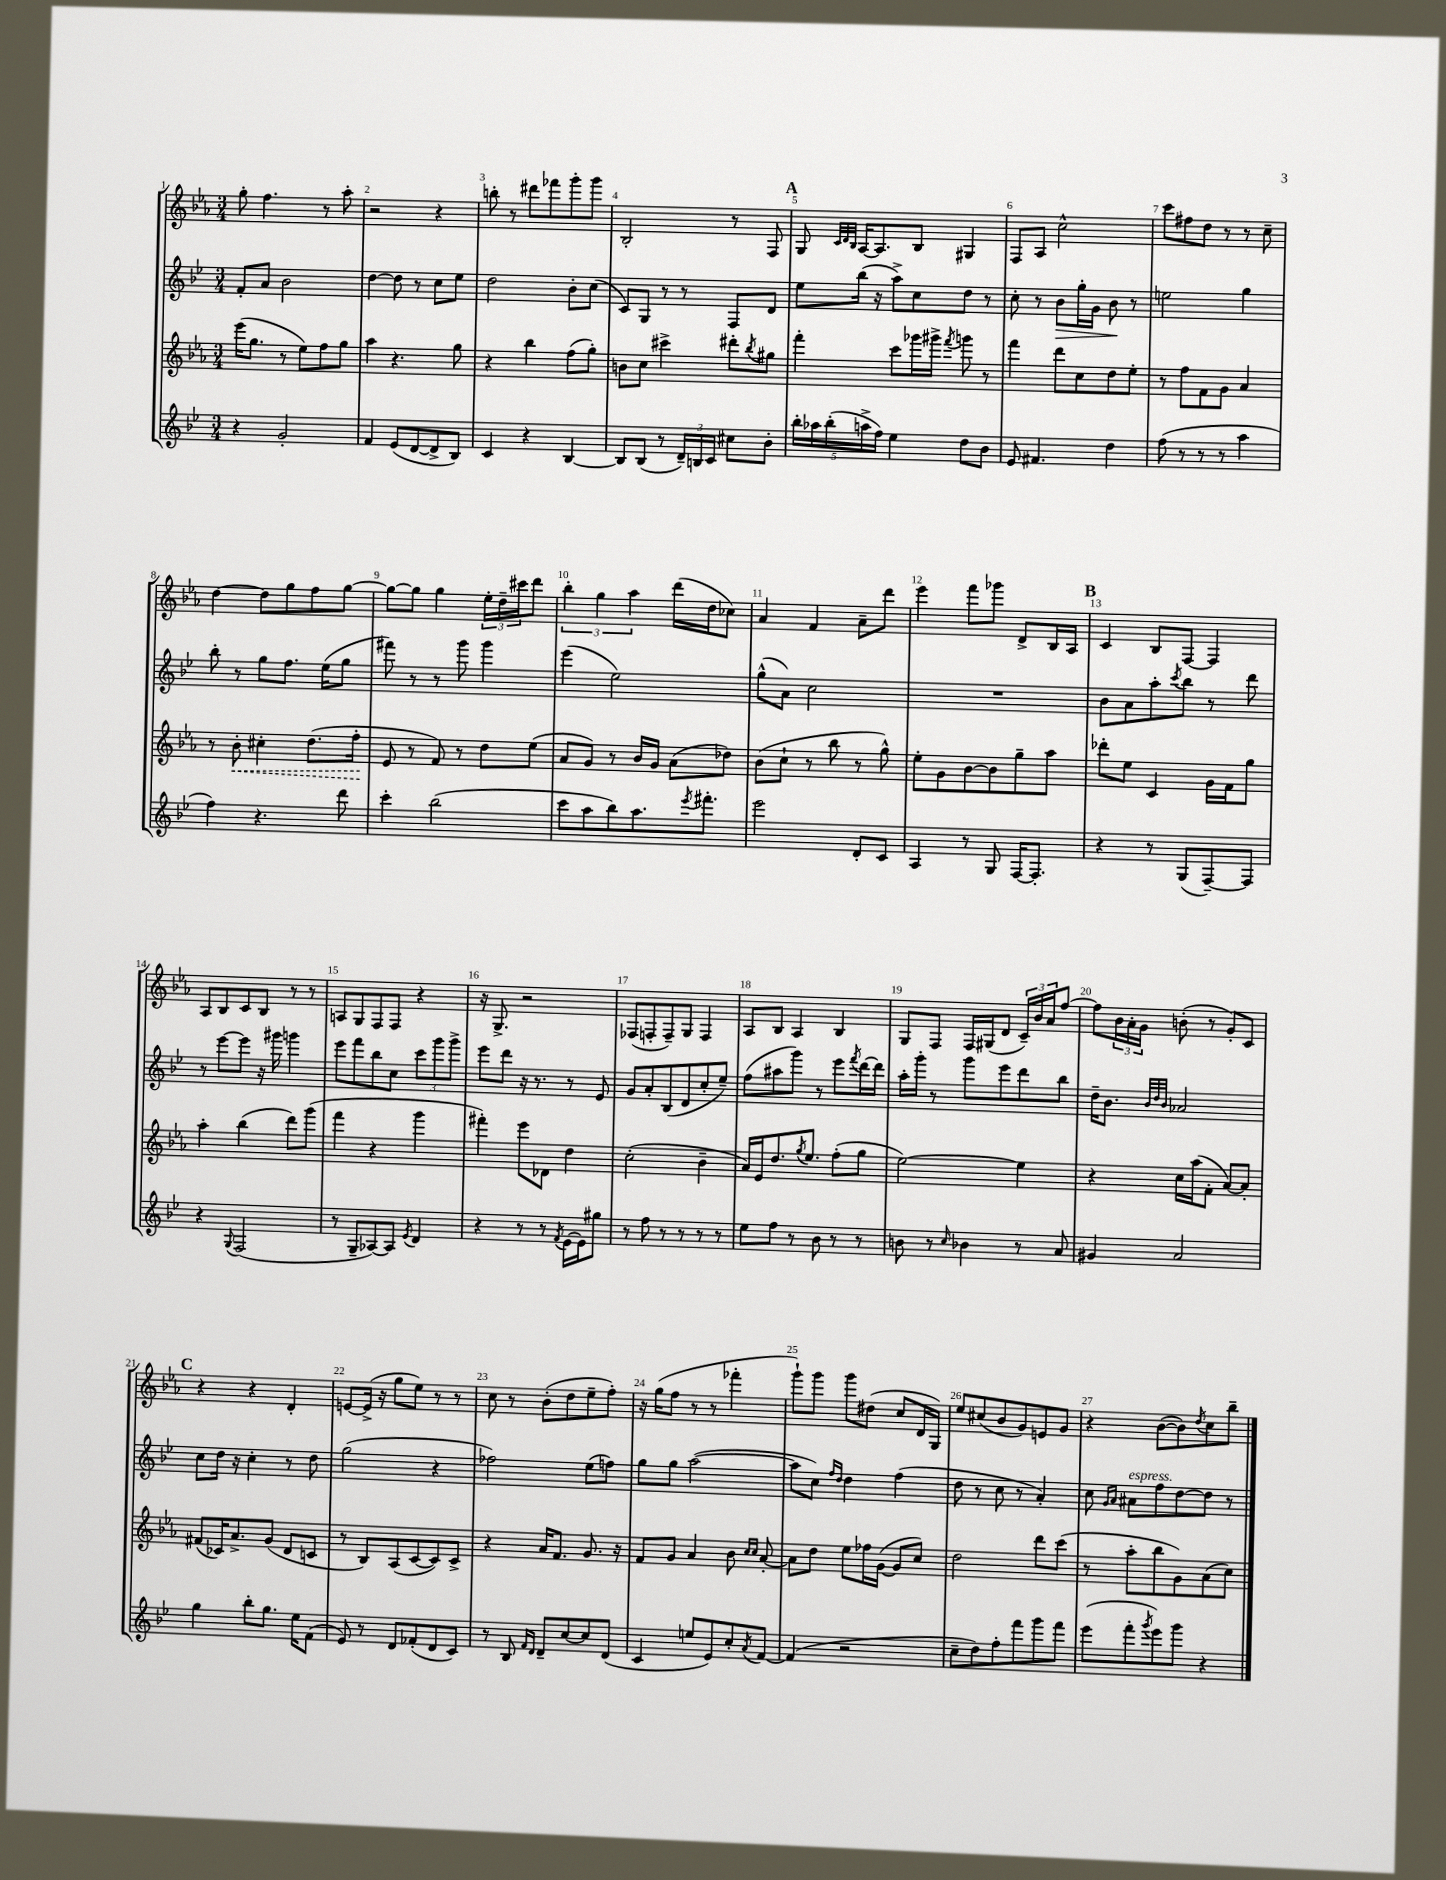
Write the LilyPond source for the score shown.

<<
\new StaffGroup <<
\new Staff = "s0" {
    \clef treble \key ees \major \numericTimeSignature \time 3/4
    g''8-. f''4. r8 aes''8-. |
    r2 r4 |
    b''8-. r8 dis'''8 fes'''8 g'''8-. g'''8 |
    bes2-. r8 f8 |
    \mark \markup { \bold "A" } g8 \grace { c'32 d'32 bes32 } aes16~ aes8. bes8 gis4 |
    f8 aes8 c''2-^ |
    c'''8 fis''8 d''8 r8 r8 c''8-- |
    d''4~ d''8 g''8 f''8 g''8~ |
    g''8~ g''8 g''4 \tuplet 3/2 { ees''16-. d''16-- cis'''16 } d'''8 |
    \tuplet 3/2 { bes''4-. g''4 aes''4 } d'''16( d''16 ces''8) |
    aes'4 f'4 aes'8-- d'''8 |
    ees'''4 f'''8 ges'''8 d'8-> bes16 aes16 |
    \mark \markup { \bold "B" } c'4 bes8 f8~ f4 |
    aes8 bes8 c'8 bes8 r8 r8 |
    a8 g8 f8 f8 r4 |
    r16 g8.-> r2 |
    fes8( f8-. f8--) g8 f4 |
    aes8 bes8 aes4 bes4 |
    g8 f8 f16 gis16( d'8 \tuplet 3/2 { c'16--) bes'16 aes'16 } f''8~ |
    f''8 \tuplet 3/2 { bes'16 aes'16-. g'16 } b'8-.( r8 g'8-.) c'8 |
    \mark \markup { \bold "C" } r4 r4 d'4-. |
    e'8~ e'16->( r16 g''8 ees''8) r8 r8 |
    c''8 r8 bes'8-.( d''8 ees''8-- f''8-.) |
    r16 g''16( f''8 r8 r8 fes'''4-. |
    g'''8-!) g'''8 g'''8 dis''8( c''8 d'16 g16) |
    ees''8 cis''8( bes'8 g'8) e'8 g'8 |
    r4 bes'8~( bes'8) \acciaccatura { d''8 } c''8 bes''8-- \bar "|." |
}
\new Staff = "s1" {
    \clef treble \key bes \major \numericTimeSignature \time 3/4
    f'8-. a'8 bes'2 |
    d''4~ d''8 r8 c''8 ees''8 |
    d''2 bes'8-. c''8( |
    c'8) g8 r8 r8 f8 d'8 |
    \mark \markup { \bold "A" } ees''8 bes''16( r16 a''8->) c''8 d''8 r8 |
    c''8-. r8 bes'8\> g''16-. g'16 bes'8\! r8 |
    e''2 g''4 |
    bes''8-. r8 g''8 f''8. ees''16( g''8 |
    fis'''8) r8 r8 g'''8 g'''4 |
    ees'''4( ees''2) |
    g''8-^( a'8) c''2 |
    R2. |
    \mark \markup { \bold "B" } bes'8 a'8 a''8-. \acciaccatura { c'''8 } bes''8 r8 d'''8 |
    r8 ees'''8~ ees'''8 r16 gis'''16 g'''4 |
    ees'''8 f'''8 bes''8 c''8 \tuplet 3/2 { c'''8 g'''8 g'''8-> } |
    ees'''8 d'''8 r16 r8. r8 ees'8 |
    g'8 a'8-. bes8( d'8 c''8-. ees''8--) |
    f''8( ais''8 g'''8) r8 ees'''8 \acciaccatura { f'''8 } d'''16~ d'''16 |
    a''16-. g'''16-. r8 g'''8 ees'''8 d'''8 bes''8 |
    d''16-- bes'8. \grace { bes'32 d''32 bes'32 } aes'2 |
    \mark \markup { \bold "C" } c''8 d''16 r16 c''4-. r8 d''8 |
    g''2( r4 |
    fes''2) ees''8( f''8) |
    g''8 g''8 a''2~( |
    a''8 c''8) \grace { f''16 d''16 } d''4 f''4( |
    d''8 r8 c''8 r8 a'4-.) |
    c''8 \grace { g'16 a'16 } ais'8^\markup { \italic "espress." } f''8 d''8~ d''8 r8 \bar "|." |
}
\new Staff = "s2" {
    \clef treble \key ees \major \numericTimeSignature \time 3/4
    ees'''16( g''8. r8 ees''8) f''8 g''8 |
    aes''4 r4. g''8 |
    r4 bes''4 f''8( g''8-.) |
    b'8 c''8 cis'''4-> dis'''8-. \acciaccatura { bes''8 } gis''8 |
    \mark \markup { \bold "A" } f'''4-. c'''8 ges'''16 gis'''16-> \acciaccatura { f'''8 } g'''8 r8 |
    f'''4 d'''8 c''8 d''8 ees''8-. |
    r8 f''8 f'8 g'8 aes'4 |
    r8 \once \override Hairpin.style = #'dashed-line bes'8-.\< cis''4-. d''8.( f''16-.\! |
    ees'8 r8 f'8) r8 d''8 ees''8( |
    aes'8 g'8) r8 bes'16 g'16 aes'8( des''8) |
    bes'8( c''8-! r8 bes''8 r8 g''8-^) |
    ees''8-. g'8 bes'8~ bes'8 g''8-- aes''8 |
    \mark \markup { \bold "B" } des'''8-. ees''8 c'4 g'16 f'16 g''8 |
    aes''4-. bes''4( d'''8) g'''8( |
    f'''4 r4 g'''4 |
    fis'''4-.) ees'''8 des'8 d''4 |
    c''2-.( bes'4-- |
    aes'16) ees'16 d''8. \acciaccatura { g''8 } ees''8. f''8-.( g''8 |
    ees''2~) ees''4 |
    r4 c''16 aes''16( f'8-. aes'8~) aes'8-. |
    \mark \markup { \bold "C" } fis'8( ces'16) aes'8.-> g'8( d'8 c'8 |
    r8 bes8) aes8( c'8~ c'8) c'8-> |
    r4 aes'16 f'8. g'8. r16 |
    f'8 g'8 aes'4 bes'8 \grace { c''16 c''16 } aes'8~-. |
    aes'8 d''8 ees''8 fes''16 g'16~( g'8 c''8) |
    d''2 d'''8 c'''8( |
    r8 aes''8-. bes''8 g'8) aes'8( c''8) \bar "|." |
}
\new Staff = "s3" {
    \clef treble \key bes \major \numericTimeSignature \time 3/4
    r4 g'2-. |
    f'4 ees'8( d'8~ d'8-> bes8) |
    c'4 r4 bes4~ |
    bes8 bes8( r8 \tuplet 3/2 { d'16--) b16 c'16 } cis''8 bes'8-. |
    \mark \markup { \bold "A" } \tuplet 5/4 { bes''16-. aes''16 bes''16-.( a''16-> f''16) } ees''4 d''8 bes'8 |
    ees'8 fis'4. d''4 |
    f''8( r8 r8 r8 a''4 |
    f''4) r4. d'''8 |
    c'''4-. bes''2( |
    c'''8 a''8 bes''8) a''8. \acciaccatura { ees'''8 } fis'''8.-. |
    ees'''2 d'8-. c'8 |
    a4 r8 g8 f16~ f8.-. |
    \mark \markup { \bold "B" } r4 r8 g8( f8~--) f8 |
    r4 \appoggiatura { g8 } f2( |
    r8 g8-- aes8~) aes8 \acciaccatura { ees'8 } d'4 |
    r4 r8 r8 \acciaccatura { f'8 } ees'16~ ees'16 gis''8 |
    r8 f''8 r8 r8 r8 r8 |
    ees''8 f''8 r8 bes'8 r8 r8 |
    b'8 r8 \grace { c''16 } bes'4 r8 a'8 |
    gis'4 a'2 |
    \mark \markup { \bold "C" } g''4 bes''8-. g''8. ees''16 f'8( |
    ees'8) r8 d'8 fes'8-.( d'8 c'8) |
    r8 bes8 \grace { f'16 d'16 } d'8-- c''8~ c''8 d'8( |
    c'4 e''8 ees'8) c''8-. \acciaccatura { a'8 } f'8~ |
    f'4( r2 |
    c''8-- d''8) f''8-. f'''8 g'''8 f'''8 |
    ees'''8( f'''8-. \acciaccatura { g'''8 } ees'''8) g'''8 r4 \bar "|." |
}
>>
>>
\layout { \context { \Score \override BarNumber.break-visibility = ##(#f #t #t) barNumberVisibility = #all-bar-numbers-visible } }
